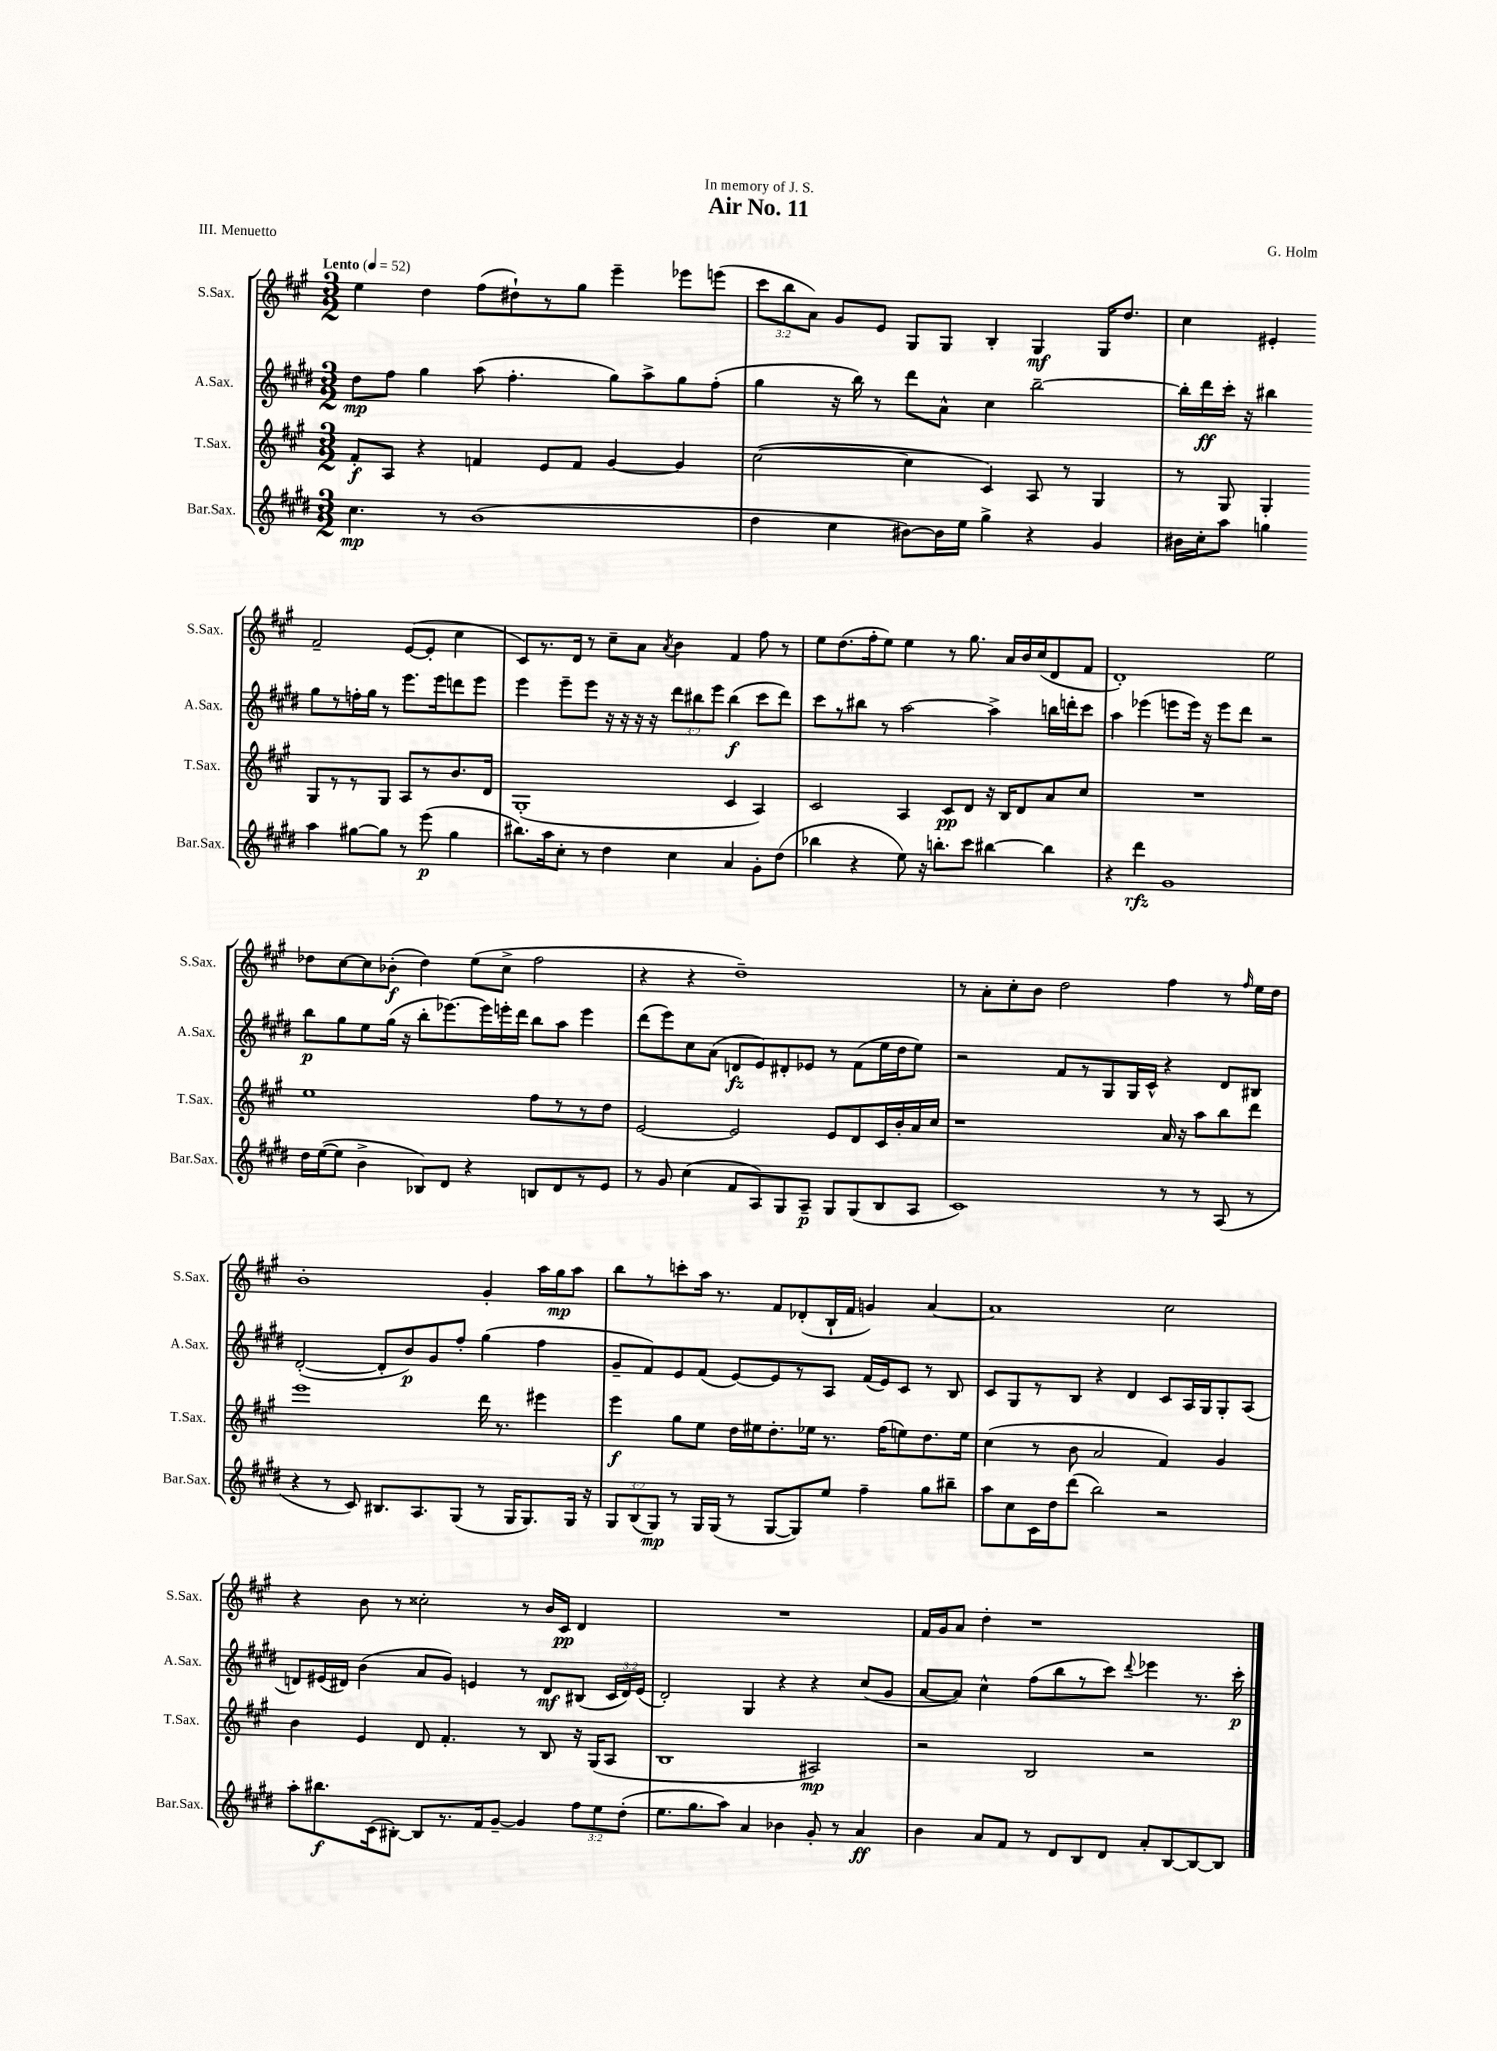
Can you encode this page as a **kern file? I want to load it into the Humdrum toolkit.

**kern	**dynam	**kern	**dynam	**kern	**dynam	**kern	**dynam
*part4	*part4	*part3	*part3	*part2	*part2	*part1	*part1
*staff4	*staff4	*staff3	*staff3	*staff2	*staff2	*staff1	*staff1
*I"Bar.Sax.	*	*I"T.Sax.	*	*I"A.Sax.	*	*I"S.Sax.	*
*I'Bar.Sax.	*	*I'T.Sax.	*	*I'A.Sax.	*	*I'S.Sax.	*
*clefG2	*	*clefG2	*	*clefG2	*	*clefG2	*
*k[f#c#g#d#]	*	*k[f#c#g#]	*	*k[f#c#g#d#]	*	*k[f#c#g#]	*
*M3/2	*	*M3/2	*	*M3/2	*	*M3/2	*
*MM52	*	*MM52	*	*MM52	*	*MM52	*
=1	=1	=1	=1	=1	=1	=1	=1
!	!	!	!	!	!	!LO:TX:a:B:t=Lento	!
4.cc#\	mp	8f#'/L	f	8dd#\L	mp	4ee\	.
.	.	8A/J	.	8ff#\J	.	.	.
.	.	4r	.	4gg#\	.	4dd\	.
8r	.	.	.	.	.	.	.
(1b	.	4fn/	.	(8aa\	.	(8ff#\L	.
.	.	.	.	4.ff#'\	.	8dd#X`\)	.
.	.	8e/L	.	.	.	8r	.
.	.	8f/J	.	.	.	8gg#\J	.
.	.	[4g#/	.	8gg#\L)	.	4eee~\	.
.	.	.	.	8aa^\	.	.	.
.	.	4g#/]	.	8gg#\	.	8eee-X\L	.
.	.	.	.	(8ff#'\J	.	(8eeen\J	.
=2	=2	=2	=2	=2	=2	=2	=2
4dd#\	.	([2cc#\	.	4gg#\	.	12ccc#\L	.
.	.	.	.	.	.	12bb\	.
.	.	.	.	.	.	12a\J)	.
4cc#\	.	.	.	16r	.	8g#/L	.
.	.	.	.	16bb\)	.	.	.
.	.	.	.	8r	.	8e/J	.
[8b#X\L)	.	4cc#\]	.	8ddd#\L	.	8G#/L	.
16b#\L]	.	.	.	8a^^\J	.	8G#/J	.
16ee\JJ	.	.	.	.	.	.	.
4gg#^\	.	4c#/)	.	4cc#\	.	4B'/	.
4r	.	8A/	.	[2bb~\	.	4G#/	mf
.	.	8r	.	.	.	.	.
4g#/	.	4G#/	.	.	.	16G#/KL	.
.	.	.	.	.	.	8.dd/J	.
=3	=3	=3	=3	=3	=3	=3	=3
16b#X\LL	.	8r	.	16bb'\LL]	.	4cc#\	.
16cc#'\J	.	.	.	16ddd#\	ff	.	.
8aa\J	.	8G#/	.	16ccc#'\JJ	.	.	.
.	.	.	.	16r	.	.	.
4ggn\	.	4G#'/	.	4bb#X\	.	4e#X'/	.
4aa\	.	8G#/L	.	8gg#\L	.	2f#~/	.
.	.	8r	.	8r	.	.	.
[8gg#X\L	.	8r	.	16ffn'\L	.	.	.
.	.	.	.	16gg#\JJ	.	.	.
8gg#\J]	.	8G#/J	.	8r	.	.	.
8r	.	8A/L	.	8.eee\L	.	([8e#/L	.
(8eee\	p	8r	.	.	.	8e#'/J]	.
.	.	.	.	16eee\k	.	.	.
4gg#\	.	8.b/	.	8dddn\	.	4cc#\	.
.	.	.	.	8eee\J	.	.	.
.	.	16d/Jk	.	.	.	.	.
!!LO:LB:g=z
=4	=4	=4	=4	=4	=4	=4	=4
8.bb#X\L)	.	(1G#'	.	4eee\	.	8c#/L)	.
.	.	.	.	.	.	8.r	.
16aa\k	.	.	.	.	.	.	.
8cc#'\J	.	.	.	8eee~\L	.	.	.
.	.	.	.	.	.	16d/Jk	.
8r	.	.	.	8eee\J	.	8r	.
4dd#\	.	.	.	16r	.	8cc#~\L	.
.	.	.	.	16r	.	.	.
.	.	.	.	16r	.	8a\J	.
.	.	.	.	16r	.	.	.
.	.	.	.	.	.	8qa/	.
4cc#\	.	.	.	12ddd#\L	.	4b\	.
.	.	.	.	12bb#X\	.	.	.
.	.	.	.	12eee\J	.	.	.
4a/	.	4c#/	.	(4bb#\	f	4f#/	.
8g#'\L	.	4A/)	.	8ccc#\L	.	8ff#\	.
(8dd#\J	.	.	.	8ddd#\J)	.	8r	.
=5	=5	=5	=5	=5	=5	=5	=5
4bb-X\	.	2c#/	.	8ccc#\L	.	8ee\L	.
.	.	.	.	8r	.	(8.dd\	.
4r	.	.	.	8bb#X\J	.	.	.
.	.	.	.	.	.	16ff#'\k	.
.	.	.	.	8r	.	8ee\J)	.
8ee\)	.	4A/	.	[2aa\	.	4ee\	.
16r	.	.	.	.	.	.	.
8.bbn'\L	.	.	.	.	.	.	.
.	.	8c#/L	pp	.	.	8r	.
8ccc#\J	.	8d/J	.	.	.	8.gg#\	.
[4bb#X\	.	16r	.	4aa^\]	.	.	.
.	.	16B/KL	.	.	.	16a/LL	.
.	.	8d/	.	.	.	16b/	.
.	.	.	.	.	.	(16cc#/J	.
4bb#\]	.	8a/	.	16bbn\LL	.	8d/	.
.	.	.	.	16dddn'\J	.	.	.
.	.	8cc#/J	.	8ccc#\J	.	8f#/J	.
=6	=6	=6	=6	=6	=6	=6	=6
4r	.	1.r	.	4aa\	.	1d')	.
4ddd#\	rfz	.	.	(4eee-X\	.	.	.
1g#	.	.	.	8eeen\L	.	.	.
.	.	.	.	16eee\Jk)	.	.	.
.	.	.	.	16r	.	.	.
.	.	.	.	8eee\L	.	.	.
.	.	.	.	8ddd#\J	.	.	.
.	.	.	.	2r	.	2ee\	.
!!LO:LB:g=z
=7	=7	=7	=7	=7	=7	=7	=7
16dd#\LL	.	1ee	.	8bb\L	p	8dd-X\L	.
([16ee\J	.	.	.	.	.	.	.
8ee\J]	.	.	.	8gg#\	.	[8cc#\	.
4b^\	.	.	.	8ee\	.	8cc#\]	.
.	.	.	.	(16gg#\Jk	.	(8b-X'\J	f
.	.	.	.	16r	.	.	.
8B-X/L)	.	.	.	8bb'\L	.	4dd-\)	.
8d#/J	.	.	.	[8.eee-X\)	.	.	.
4r	.	.	.	.	.	(8ee\L	.
.	.	.	.	16eee-\L]	.	.	.
.	.	.	.	16eeen'\	.	8cc#^\J	.
.	.	.	.	16ddd#\JJ	.	.	.
8Bn/L	.	8ff#\L	.	8bb\L	.	2ff#\	.
8d#/	.	8r	.	8aa\J	.	.	.
8r	.	8r	.	4eee\	.	.	.
8e/J	.	8dd\J	.	.	.	.	.
=8	=8	=8	=8	=8	=8	=8	=8
8r	.	[2e/	.	(8ddd#\L	.	4r	.
8g#/	.	.	.	8eee\)	.	.	.
(4cc#\	.	.	.	8cc#\	.	4r	.
.	.	.	.	(8a\J	.	.	.
8f#/L	.	2e/]	.	8dn/L	fz	1dd~)	.
8A/)	.	.	.	8e/)	.	.	.
8G#/	.	.	.	8d#X'/	.	.	.
8A~/J	p	.	.	8e-X/J	.	.	.
8G#/L	.	8e/L	.	8r	.	.	.
(8G#/	.	8d/	.	(8f#\L	.	.	.
8B/	.	16c#/L	.	16ee\L	.	.	.
.	.	16b'/	.	16dd#\J	.	.	.
8A/J	.	16a/	.	8ee\J)	.	.	.
.	.	16cc#/JJ	.	.	.	.	.
=9	=9	=9	=9	=9	=9	=9	=9
1c#)	.	1r	.	2r	.	8r	.
.	.	.	.	.	.	8a'\L	.
.	.	.	.	.	.	8cc#'\	.
.	.	.	.	.	.	8b\J	.
.	.	.	.	8f#/L	.	2dd\	.
.	.	.	.	8r	.	.	.
.	.	.	.	8G#/	.	.	.
.	.	.	.	16G#/L	.	.	.
.	.	.	.	16c#^^/JJ	.	.	.
8r	.	16a/	.	4r	.	4ff#\	.
.	.	16r	.	.	.	.	.
8r	.	8aa\L	.	.	.	.	.
(8A/	.	8bb\	.	8d#/L	.	8r	.
.	.	.	.	.	.	16qqff#/	.
8r	.	8ddd\J	.	8B#X/J	.	16ee\LL	.
.	.	.	.	.	.	16dd\JJ	.
!!LO:LB:g=z
=10	=10	=10	=10	=10	=10	=10	=10
4r	.	1eee	.	([2d#'/	.	1b'	.
8r	.	.	.	.	.	.	.
8c#/)	.	.	.	.	.	.	.
8.B#X/L	.	.	.	8d#'/L]	.	.	.
.	.	.	.	8b/)	p	.	.
8.A/	.	.	.	.	.	.	.
.	.	.	.	8g#/	.	.	.
(8G#/J	.	.	.	8ff#'/J	.	.	.
8r	.	16ddd\	.	(4gg#\	.	4g#'/	.
.	.	8.r	.	.	.	.	.
16G#/KL	.	.	.	.	.	.	.
8.G#/)	.	.	.	.	.	.	.
.	.	4eee#X\	.	4ff#\	.	16aa\LL	.
.	.	.	.	.	.	16gg#\J	mp
16G#/Jk	.	.	.	.	.	8aa\J	.
16r	.	.	.	.	.	.	.
=11	=11	=11	=11	=11	=11	=11	=11
12G#/L	.	4eee\	f	8g#~/L	.	8bb\L	.
(12B/	.	.	.	.	.	.	.
.	.	.	.	8f#/)	.	8r	.
12G#/J)	mp	.	.	.	.	.	.
8r	.	8gg#\L	.	8e/	.	8cccn'\	.
16G#/LL	.	8ee\J	.	(8f#/J	.	16aa\Jk	.
(16G#/JJ	.	.	.	.	.	8.r	.
8r	.	16dd\LL	.	[8e/L)	.	.	.
.	.	16ee#X\J	.	.	.	.	.
[8G#/L	.	8.dd'\	.	8e/]	.	8f#/L	.
8G#/])	.	.	.	8r	.	(8d-X'/	.
.	.	16ee-X\Jk	.	.	.	.	.
8ee/J	.	8.r	.	8A/J	.	16B`/L	.
.	.	.	.	.	.	16f#/JJ	.
4ff#~\	.	.	.	(16f#/LL	.	4gn/)	.
.	.	(16ff#\KL	.	16e/J)	.	.	.
.	.	8een\)	.	8c#/J	.	.	.
8gg#\L	.	8.dd\	.	8r	.	[4a/	.
8bb#X~\J	.	.	.	8B/	.	.	.
.	.	16ee\Jk	.	.	.	.	.
=12	=12	=12	=12	=12	=12	=12	=12
8aa\L	.	(4cc#\	.	8c#/L	.	1a]	.
8cc#\	.	.	.	8G#/	.	.	.
16c#\L	.	8r	.	8r	.	.	.
16dd#\J	.	.	.	.	.	.	.
(8ddd#\J	.	8b\	.	8B/J	.	.	.
2bb\)	.	2a/	.	4r	.	.	.
.	.	.	.	4d#/	.	.	.
2r	.	4f#/)	.	8c#/L	.	2cc#\	.
.	.	.	.	16A/L	.	.	.
.	.	.	.	16G#/J	.	.	.
.	.	4g#/	.	8G#'/	.	.	.
.	.	.	.	(8A/J	.	.	.
!!LO:LB:g=z
=13	=13	=13	=13	=13	=13	=13	=13
8aa'\L	.	4b\	.	8dn/L)	.	4r	.
8.bb#X\	f	.	.	(16e#X/L	.	.	.
.	.	.	.	16d#X/JJ)	.	.	.
.	.	4e/	.	(4b\	.	8b\	.
(16c#\k	.	.	.	.	.	.	.
[8B#X'\J)	.	.	.	.	.	8r	.
8B#/L]	.	8d/	.	8a/L	.	2cc##X'\	.
8.r	.	4.f#'/	.	8g#/J)	.	.	.
.	.	.	.	4en/	.	.	.
16f#/k	.	.	.	.	.	.	.
[8g#~/J	.	.	.	.	.	.	.
4g#/]	.	8r	.	8r	.	8r	.
.	.	8B/	.	8d#/L	mf	16b/LL	.
.	.	.	.	.	.	16c#/JJ	pp
12ff#\L	.	16r	.	(8B#X/J	.	4d/	.
.	.	(16G#/KL	.	.	.	.	.
12ee\	.	.	.	.	.	.	.
.	.	8A/J	.	24c#/LL	.	.	.
(12dd#'\J	.	.	.	24d#/)	.	.	.
.	.	.	.	(24e/JJ	.	.	.
=14	=14	=14	=14	=14	=14	=14	=14
8.ee\L	.	1B	.	2d#'/)	.	1.r	.
8.gg#\	.	.	.	.	.	.	.
8aa\J)	.	.	.	.	.	.	.
4a/	.	.	.	4G#/	.	.	.
4b-X\	.	.	.	4r	.	.	.
8g#'/	.	2A#X/)	mp	4r	.	.	.
8r	.	.	.	.	.	.	.
4a/	ff	.	.	(8cc#/L	.	.	.
.	.	.	.	8g#/J	.	.	.
=15	=15	=15	=15	=15	=15	=15	=15
4b\	.	2r	.	[8a/L	.	16f#/LL	.
.	.	.	.	.	.	16g#/J	.
.	.	.	.	8a/J])	.	8a/J	.
8a/L	.	.	.	4cc#^^\	.	4dd'\	.
8f#/J	.	.	.	.	.	.	.
8r	.	2B/	.	(8ff#\L	.	1r	.
8d#/L	.	.	.	8bb\	.	.	.
8B/	.	.	.	8r	.	.	.
8d#/J	.	.	.	8ccc#\J)	.	.	.
.	.	.	.	8qqddd#/	.	.	.
8a'/L	.	2r	.	4eee-X\	.	.	.
[8B/	.	.	.	.	.	.	.
8B/_	.	.	.	8.r	.	.	.
8B/J]	.	.	.	.	.	.	.
.	.	.	.	16ccc#'\	p	.	.
==	==	==	==	==	==	==	==
*-	*-	*-	*-	*-	*-	*-	*-
